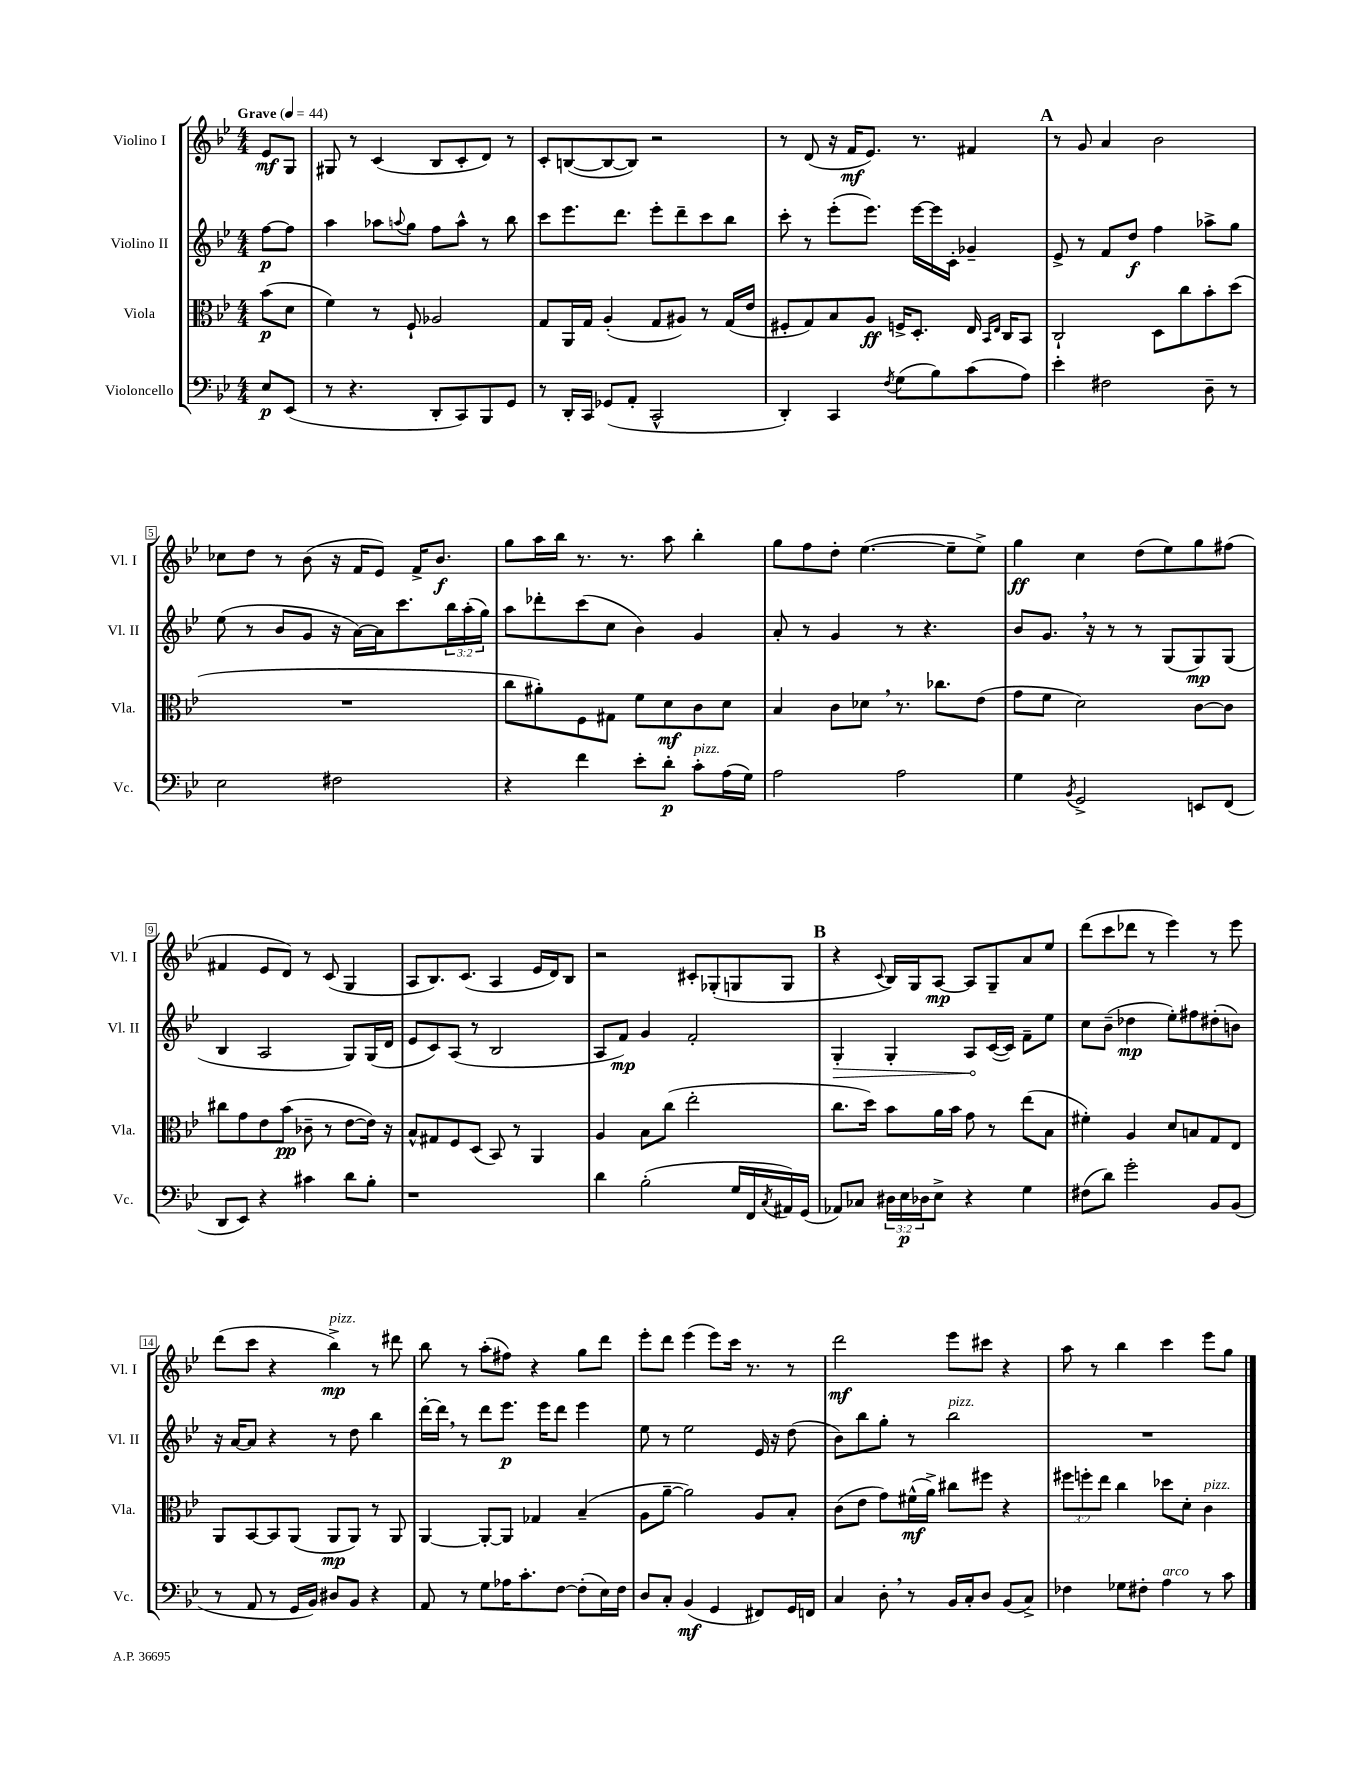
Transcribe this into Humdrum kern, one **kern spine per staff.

**kern	**kern	**kern	**kern
*staff4	*staff3	*staff2	*staff1
*clefF4	*clefC3	*clefG2	*clefG2
*k[b-e-]	*k[b-e-]	*k[b-e-]	*k[b-e-]
*M4/4	*M4/4	*M4/4	*M4/4
*MM44	*MM44	*MM44	*MM44
8E-	(8b-	[8ff	8e-
(8EE-	8d	8ff]	8G
=	=	=	=
8r	4f)	4aa	8G#
4.r	.	.	8r
.	8r	8aa-	(4c
.	.	8qqaa	.
.	8F`	8gg	.
8DD'	2A-	8ff	8B-
8CC)	.	8aa^^	8c'
8BBB-	.	8r	8d)
8GG	.	8bb-	8r
=	=	=	=
8r	8G	8ccc	8c'
16DD'	16AA	8.eee-	([8B
16CC	16G	.	.
(8GG-	(4A'	.	8B_
.	.	8.ddd	.
8AA'	.	.	8B])
2CC^^	8G	8eee-'	2r
.	8A#)	8ddd~	.
.	8r	8ccc	.
.	(16G	8bb-	.
.	16e-	.	.
=	=	=	=
4DD')	8F#'	8ccc'	8r
.	8G)	8r	(8d
4CC	8B-	(8eee-'	16r
.	.	.	16f
.	8A	8.eee-)	8.e-)
8qF	.	.	.
(8G	16F^	.	.
.	8.D'	[16eee-	8.r
8B-)	.	16eee-]	.
.	.	16c'	.
(8c	16E-	4g-~	4f#
.	16qqBB-	.	.
.	16qqE-	.	.
.	16C	.	.
8A)	8BB-	.	.
=	=	=	=
4e-'	2C`	8e-^	8r
.	.	8r	8g
2F#	.	8f	4a
.	.	8dd	.
.	8D	4ff	2b-
.	8cc	.	.
8D~	8b-'	8aa-^	.
8r	(8dd	8gg	.
=	=	=	=
2E-	1r	(8ee-	8cc-
.	.	8r	8dd
.	.	8b-	8r
.	.	8g	(8b-
2F#	.	16r	16r
.	.	[16a)	16f
.	.	16a]	8e-)
.	.	8.ccc	.
.	.	.	16f^
.	.	.	8.b-
.	.	24bb-	.
.	.	(24aa'	.
.	.	24gg)	.
=	=	=	=
4r	8cc	8aa	8gg
.	8a#')	8ddd-'	16aa
.	.	.	16bb-
4f	8F	(8ccc	8.r
.	8G#	8cc	.
.	.	.	8.r
8e-'	8f	4b-)	.
8d'	8d	.	8aa
8c'	8c	4g	4bb-'
(16A	8d	.	.
16G)	.	.	.
=	=	=	=
2A	4B-	8a'	8gg
.	.	8r	8ff
.	8c	4g	8dd'
.	8d-	.	([4.ee-
2A	8.r	8r	.
.	.	4.r	.
.	8.cc-	.	.
.	.	.	8ee-~]
.	(8e-	.	8ee-^)
=	=	=	=
4G	8g	8b-	4gg
.	8f	8.g	.
8qBB-	.	.	.
2GG^	2d)	.	4cc
.	.	16r	.
.	.	8r	.
.	.	8r	(8dd
.	.	(8G	8ee-)
8EE	[8c	8G)	8gg
(8FF	8c]	(8G	(8ff#
=	=	=	=
8DD	8cc#	4B-	4f#
8EE-)	8g	.	.
4r	8e-	2A	8e-
.	(8b-	.	8d)
4c#	8c-~	.	8r
.	8r	.	(8c
8d	[8e-	8G)	4G
8B-'	16e-])	(16G	.
.	16r	16d	.
=	=	=	=
1r	8B-^^	8e-	8A
.	8G#	8c)	8.B-)
.	8F	(8A	.
.	.	.	(8.c
.	(8D	8r	.
.	8BB-)	2B-	4A
.	8r	.	.
.	4AA	.	16e-
.	.	.	16d)
.	.	.	8B-
=	=	=	=
4d	4A	8A	2r
.	.	8f)	.
(2B-'	8B-	4g	.
.	(8cc	.	.
.	2ee-'	2f'	8c#'
.	.	.	(8G-'
16G	.	.	8G
16FF	.	.	.
8qC	.	.	.
16AA#)	.	.	8G
(16GG	.	.	.
=	=	=	=
8AA-)	8.cc	4G'	4r
8C-	.	.	.
.	16dd)	.	.
.	.	.	8qqc
24D#	8b-	4G'	16B-)
24E-	.	.	.
.	.	.	16G
24D-	.	.	.
8E-^	16a	.	[8A
.	16b-	.	.
4r	8g	8A	8A]
.	8r	([16c	8G~
.	.	16c])	.
4G	(8ee-	8f~	8a
.	8B-	8ee-	8ee-
=	=	=	=
(8F#	4f#')	8cc	(8ddd
8d)	.	(8b-~	8ccc
2g'	4A	4dd-	8ddd-
.	.	.	8r
.	8d	8ee-')	4eee-)
.	8B	8ff#	.
8BB-	8G	(8dd#'	8r
(8BB-	8E-	8b)	8eee-
=	=	=	=
8r	8AA	16r	(8ddd
.	.	[16a	.
8AA	[8BB-	8a]	8ccc
8r	8BB-]	4r	4r
16GG	(8AA	.	.
16BB-)	.	.	.
8D#	8AA	8r	4bb-^)
8BB-	8AA)	8dd	.
4r	8r	4bb-	8r
.	8AA	.	8ddd#
=	=	=	=
8AA	[4AA	[16ddd'	8bb-
.	.	16ddd]	.
8r	.	8r	8r
8G	8AA'_	8ddd	(8aa'
16A-	8AA]	8.eee-	8ff#)
8.c'	.	.	.
.	4G-	.	4r
.	.	16eee-	.
[8F	.	8ddd	.
(8F']	(4B-~	4eee-	8gg
16E-)	.	.	8ddd
16F	.	.	.
=	=	=	=
8D	8A	8ee-	8eee-'
8C'	[8a~	8r	8ddd
(4BB-	2a])	2ee-	(4eee-
4GG	.	.	8eee-)
.	.	.	16ccc
.	.	.	8.r
8FF#)	8A	16e-	.
.	.	16r	.
16GG	8B-'	(8dd	8r
16FF	.	.	.
=	=	=	=
4C	(8c	8b-)	2ddd
.	8e-	8bb-	.
8D'	8g)	8gg'	.
8r	(16f#^^	8r	.
.	16a^)	.	.
16BB-	8cc#	2bb-	8eee-
16C'	.	.	.
8D	8ff#	.	8ccc#
(8BB-	4r	.	4r
8C^)	.	.	.
=	=	=	=
4F-	12ff#	1r	8aa
.	12ff'	.	.
.	.	.	8r
.	12ee-	.	.
8G-	4cc	.	4bb-
8F#'	.	.	.
4A	8dd-	.	4ccc
.	8d'	.	.
8r	4c	.	8eee-
8c	.	.	8gg
==	==	==	==
*-	*-	*-	*-
